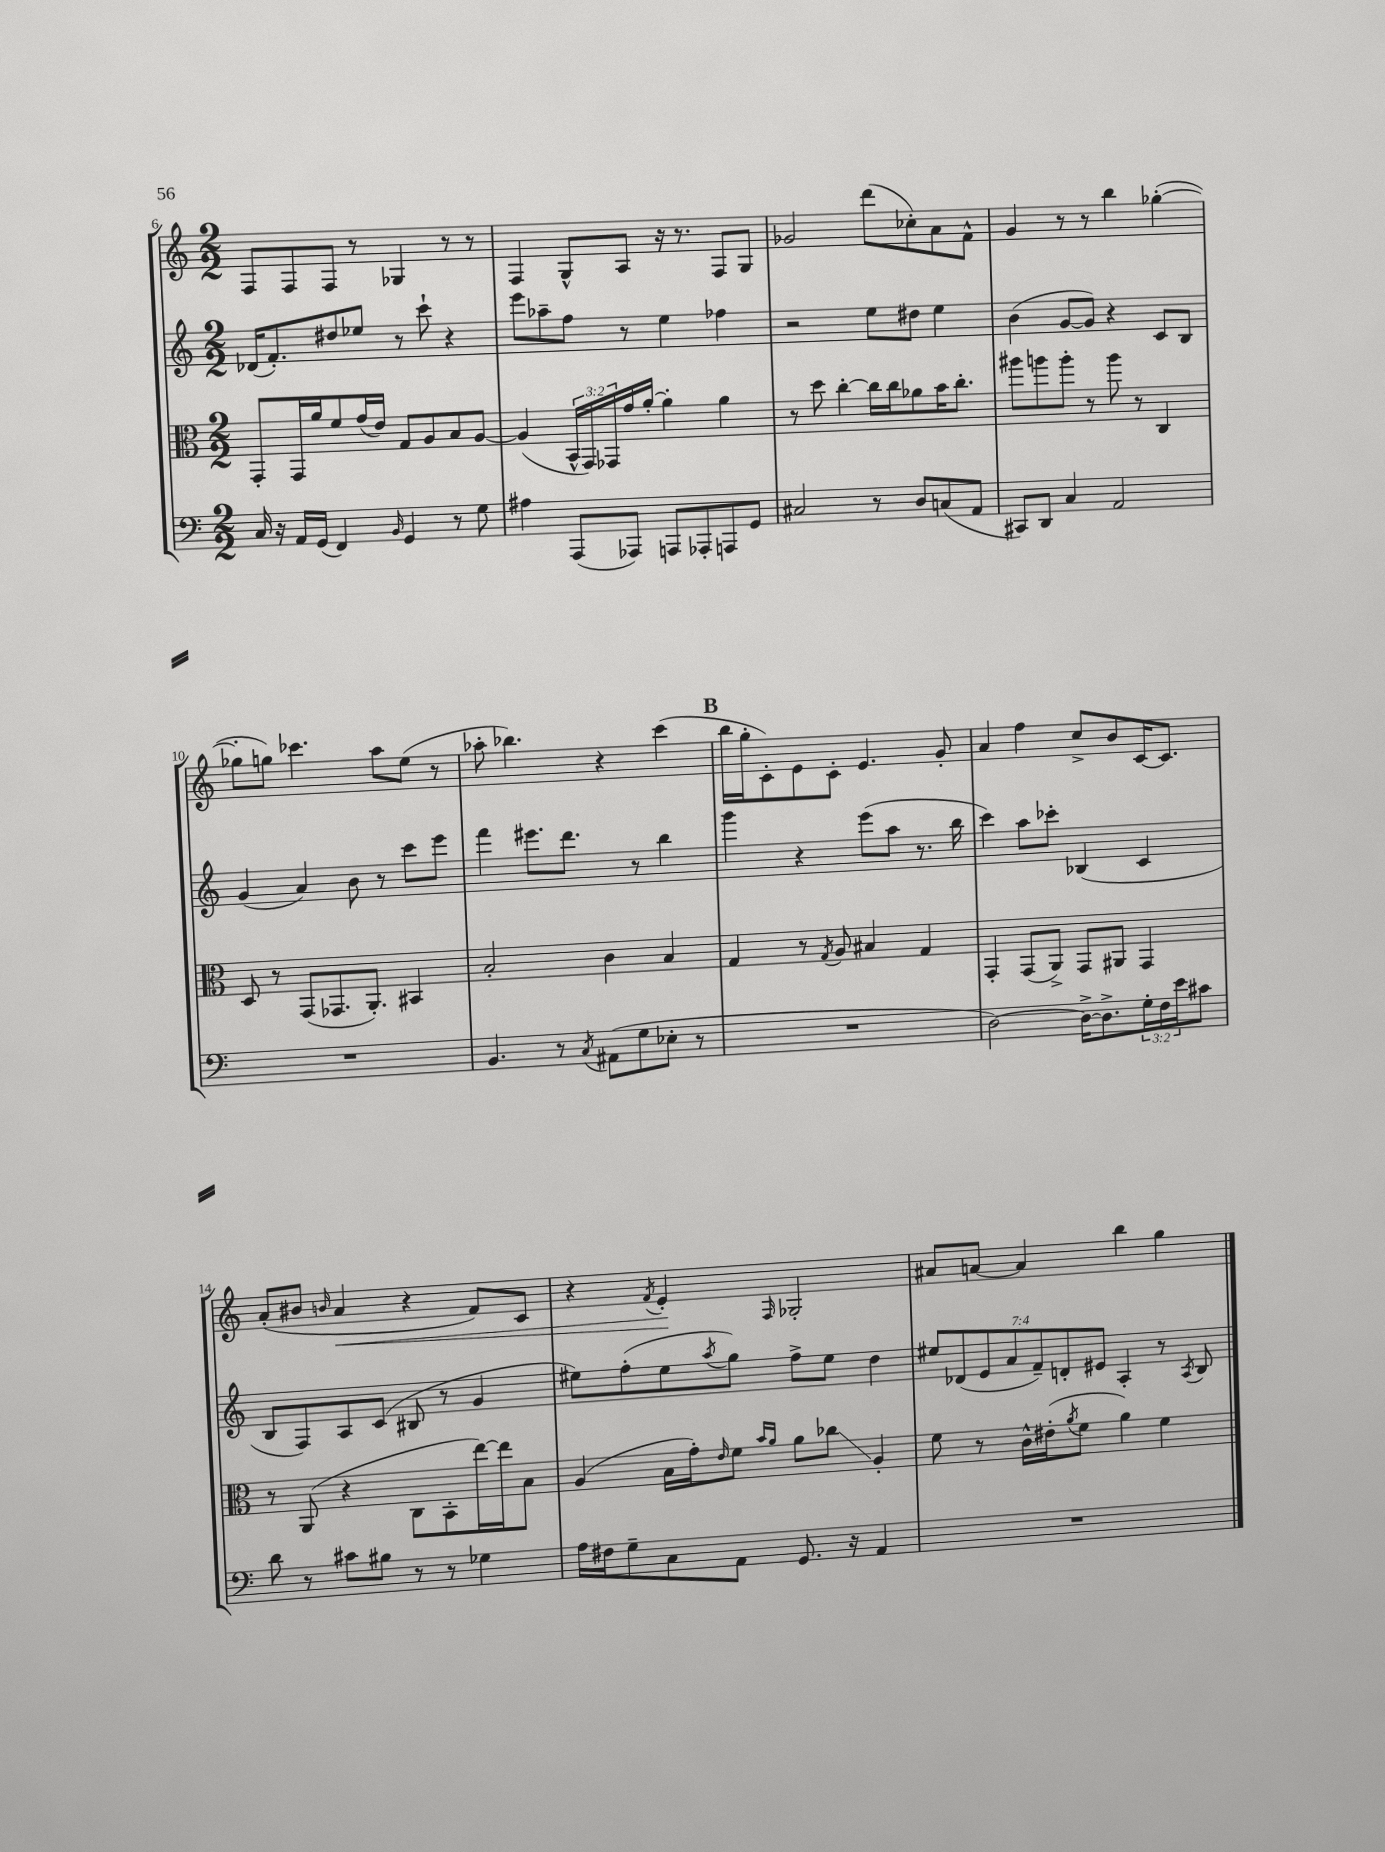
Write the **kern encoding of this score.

**kern	**kern	**kern	**kern
*staff4	*staff3	*staff2	*staff1
*clefF4	*clefC3	*clefG2	*clefG2
*k[]	*k[]	*k[]	*k[]
*M2/2	*M2/2	*M2/2	*M2/2
16C/	8GG'/L	(16d-/LK	8F/L
16r	.	8.f'/)	.
16AA/LL	16GG/L	.	8F/
(16GG/JJ	16a/J	.	.
4FF/)	8f/	8dd#/	8F/J
.	(16g/L	8ee-/J	8r
.	16e/JJ)	.	.
16qqBB/	.	.	.
4GG/	8G/L	8r	4G-/
.	8A/	8ccc`\	.
8r	8B/	4r	8r
8G\	[8A/J	.	8r
=	=	=	=
4A#\	(4A/]	8eee\L	4F/
.	.	8aa-~\	.
(8AAA/L	24BB^^/LL	8ff\J	8G^^/L
.	24GG/)	.	.
.	24GG-/	.	.
8AAA-/J)	16g/	8r	8A/J
.	[16a'/JJ	.	.
8AAA/L	4a'\]	4ee\	16r
.	.	.	8.r
8AAA-'/	.	.	.
8AAA/	4a\	4ff-\	8F/L
8GG/J	.	.	8G/J
=	=	=	=
2C#/	8r	2r	2g-/
.	8dd\	.	.
.	[4cc'\	.	.
8r	16cc\]LL	8ee\L	(8ddd\L
.	16cc\J	.	.
8D/L	8a-\	8dd#\J	8cc-'\)
(8C/	16b\K	4ee\	8a\
.	8.cc'\J	.	.
8AA/J	.	.	8f^^\J
=	=	=	=
8CC#/L)	8aa#\L	(4b\	4g/
8DD/J	8aa\	.	.
4C/	8aa'\J	[8g/L	8r
.	8r	8g/]J)	8r
2AA/	8aa\	4r	4bb\
.	8r	.	.
.	4C/	8c/L	([4gg-'\
.	.	8B/J	.
=	=	=	=
1r	8D/	(4g/	8gg-'\]L
.	8r	.	8gg\J)
.	(8GG/L	4a/)	4.ccc-\
.	8.GG-/	.	.
.	.	8b\	.
.	8.AA'/J)	.	.
.	.	8r	8aa\L
.	4BB#/	8ccc\L	(8ee\J
.	.	8eee\J	8r
=	=	=	=
4.BB/	2B'/	4fff\	8aa-'\
.	.	.	4.bb-\)
.	.	8.eee#\L	.
8r	.	.	.
.	.	8.ddd\J	.
8qC/	.	.	.
(8AA#\L	4c\	.	4r
8G\	.	8r	.
8E-'\J	4B/	4bb\	(4ccc\
8r	.	.	.
=	=	=	=
1r	4G/	4ggg\	16bb\LL
.	.	.	16gg'\J
.	.	.	8c'\)
.	8r	4r	8e\
.	8qG/	.	.
.	8A/	.	8c'\J
.	4B#/	(8eee\L	4.e/
.	.	8aa\J	.
.	4G/	8.r	.
.	.	.	8g'/
.	.	16bb\	.
=	=	=	=
[2D\)	4GG'/	4ccc\)	4a/
.	(8GG/L	8aa\L	4ff\
.	8AA^/J)	8ccc-'\J	.
16D^\_LK	8GG/L	(4B-/	8cc^/L
8.D^\]	.	.	.
.	8AA#/J	.	8b/
24G'\L	4GG/	4c/	[16c/K
24F\	.	.	.
.	.	.	8.c/]J
24e\J	.	.	.
8c#\J	.	.	.
=	=	=	=
8d\	8r	8B/L	(8a'/L
8r	(8AA/	8F/)	8b#/J
.	.	.	16qqb/
8c#\L	4r	8A/	4a/
8B#\J	.	(8c/J	.
8r	8C\L	8B#/	4r
8r	8BB'\	8r	.
4G-\	[16ee\L)	4g/	8f/L)
.	16ee\]J	.	.
.	8B\J	.	8c/J
=	=	=	=
16A\LL	(4A/	8ee#\L)	4r
16F#\J	.	.	.
8G~\	.	(8ff'\	.
.	.	.	8qf/
8C\	16B\LL	8ee#\	4e'/
.	16g'\J)	.	.
.	16qqe/	8qaa/	.
8AA\J	8f\J	8gg\J)	.
.	16qqb/LL	.	.
.	16qqa/JJ	.	16qqF/
8.GG/	8a\L	8ff^\L	2G-'/
.	8cc-\J	8ee#\J	.
16r	.	.	.
4AA/	4A'/	4dd\	.
=	=	=	=
1r	8f\	14ee#/L	8a#/L
.	.	(14d-/	.
.	8r	.	[8a/J
.	.	14e/	.
.	.	14a/	.
.	16c^^\LL	.	4a/]
.	.	14f~/)	.
.	(16e#'\J	.	.
.	.	14d'/	.
.	8qa/	.	.
.	8f\J	.	.
.	.	14e#/J	.
.	4a\)	4A'/	4bb\
.	4f\	8r	4gg\
.	.	8qA/	.
.	.	8B/	.
==	==	==	==
*-	*-	*-	*-
